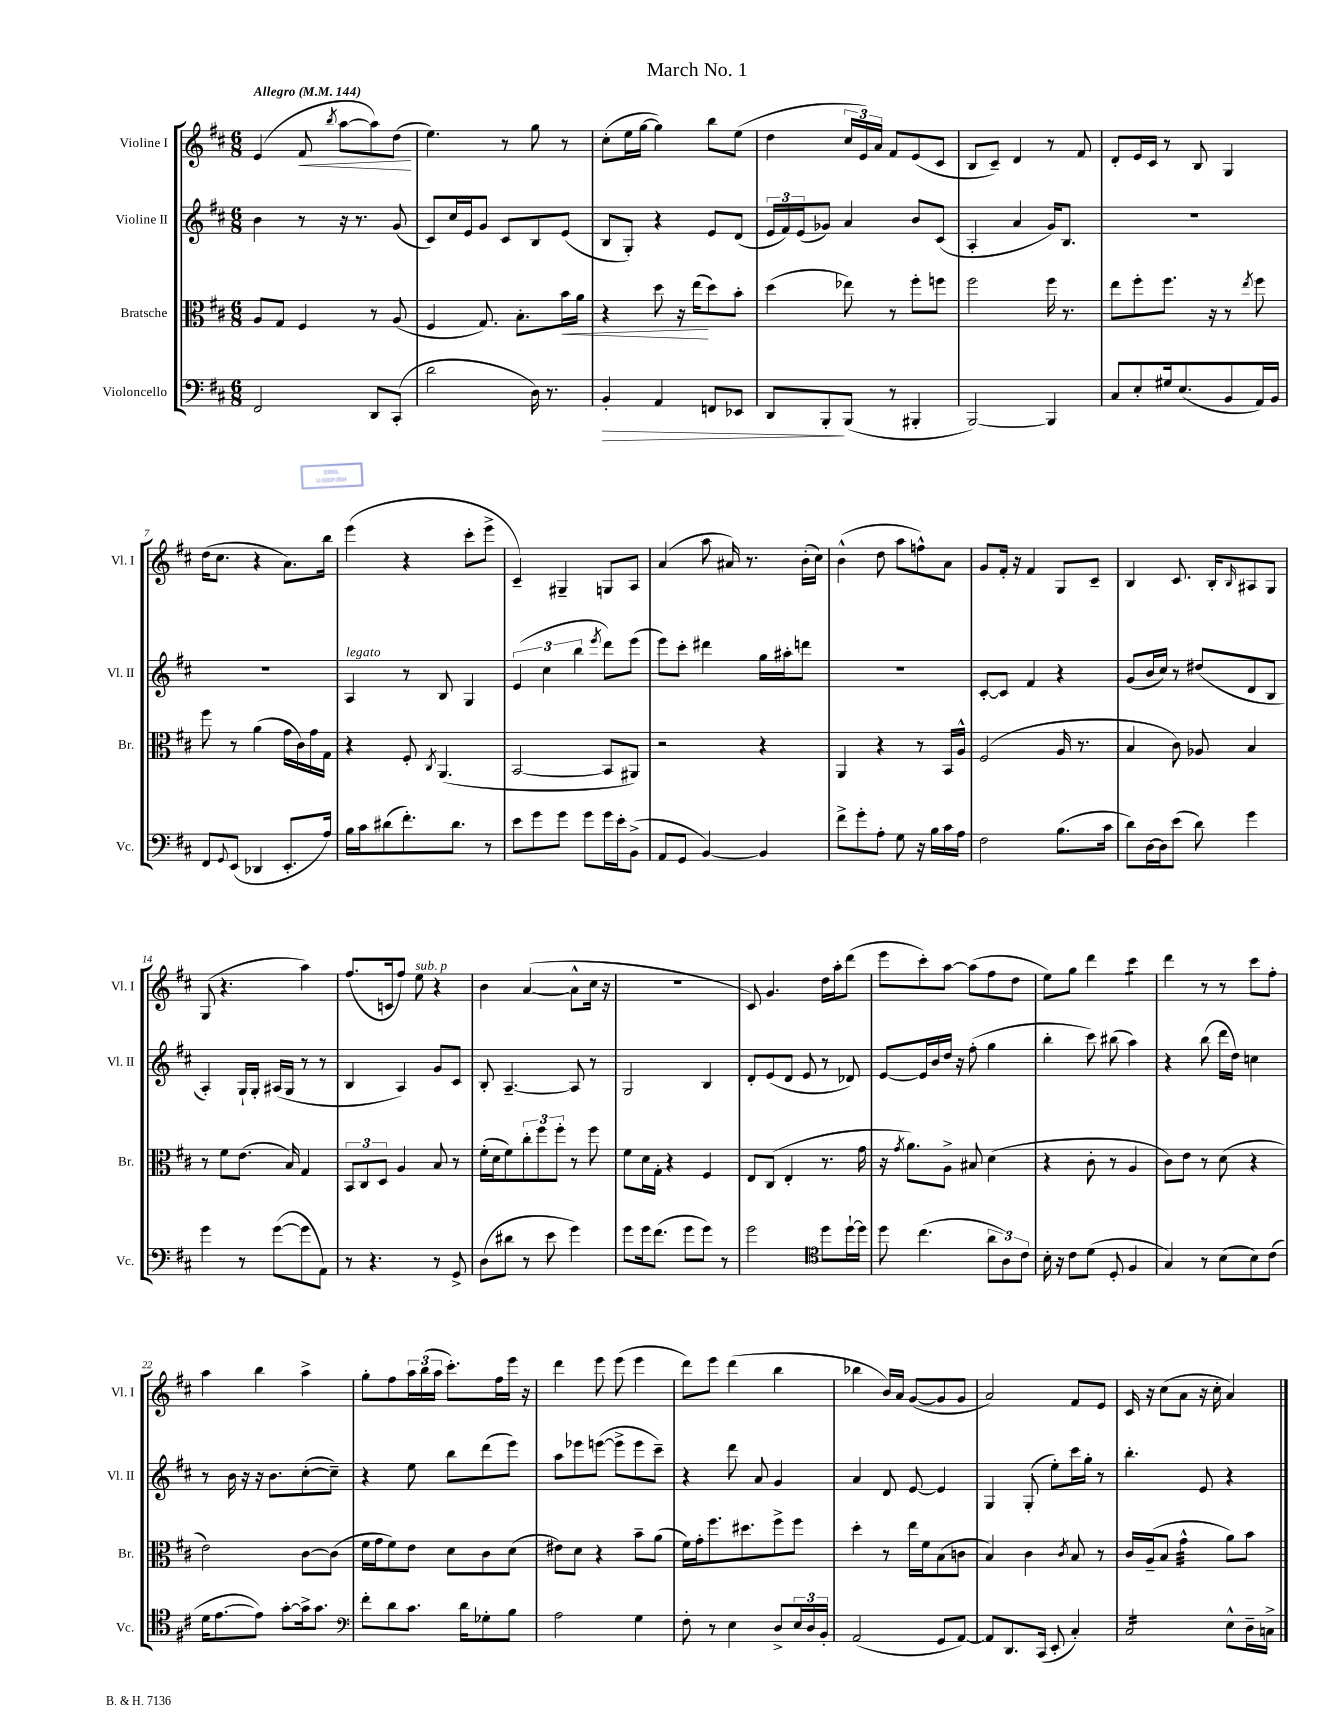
\header { title = "March No. 1" }
<<
\new StaffGroup <<
\new Staff = "s0" \with { instrumentName = "Violine I" shortInstrumentName = "Vl. I" } {
    \clef treble \key d \major \numericTimeSignature \time 6/8 \tempo "Allegro" 4 = 144
    e'4( fis'8\< \acciaccatura { b''8 } a''8~ a''8) d''8\!( |
    e''4.) r8 g''8 r8 |
    cis''8-.( e''16 g''16~ g''4) b''8 e''8( |
    d''4 \tuplet 3/2 { cis''16 e'16) a'16 } fis'8 e'8( cis'8 |
    b8 cis'8--) d'4 r8 fis'8 |
    d'8-. e'16 cis'16 r8 b8 g4 |
    d''16( cis''8. r4 a'8.) b''16 |
    e'''4( r4 cis'''8-. e'''8-> |
    cis'4--) gis4-- g8 a8 |
    a'4( a''8 ais'16) r8. b'16-.( cis''16) |
    b'4-^( d''8 a''8 f''8-^) a'8 |
    g'8 fis'16-. r16 fis'4 g8 cis'8-- |
    b4 cis'8. b16-. \grace { b16 } ais8 g8 |
    g8( r4. a''4) |
    fis''8.( c'16 fis''8) e''8^\markup { \italic "sub. p" } r4 |
    b'4 a'4~( a'8-^ cis''16 r16 |
    R2. |
    cis'8) g'4. d''16 a''16-. d'''8( |
    e'''8 cis'''8-.) a''8~ a''8( fis''8 d''8 |
    e''8) g''8 d'''4 cis'''4:8 |
    d'''4 r8 r8 cis'''8 fis''8-. |
    a''4 b''4 a''4-> |
    g''8-. fis''8 \tuplet 3/2 { a''16 b''16( a''16 } cis'''8.-.) fis''16 e'''16 r16 |
    d'''4 e'''8 e'''8( e'''4 |
    d'''8) e'''8 d'''4( b''4 |
    bes''4 b'16) a'16 g'8~( g'8 g'8 |
    a'2) fis'8 e'8 |
    cis'16 r16 cis''8( a'8 r16 cis''16-. a'4) \bar "|." |
}
\new Staff = "s1" \with { instrumentName = "Violine II" shortInstrumentName = "Vl. II" } {
    \clef treble \key d \major \numericTimeSignature \time 6/8
    b'4 r8 r16 r8. g'8( |
    cis'8) cis''16 e'16 g'8 cis'8 b8 e'8( |
    b8 g8-.) r4 e'8 d'8( |
    \tuplet 3/2 { e'16 fis'16) e'16( } ges'8) a'4 b'8 cis'8( |
    a4-. a'4 g'16) b8. |
    R2. |
    R2. |
    a4^\markup { \italic "legato" } r8 b8 g4 |
    \tuplet 3/2 { e'4( cis''4 b''4 } \acciaccatura { e'''8 } d'''8) e'''8( |
    e'''8) cis'''8-. dis'''4 g''16 ais''16-. d'''8 |
    R2. |
    cis'8~-. cis'8 fis'4 r4 |
    g'8( b'16 cis''16) r8 dis''8( d'8 b8 |
    a4-.) g16-! g16-. ais16( g16 r8 r8 |
    b4 a4) g'8 cis'8 |
    b8-. a4.~-- a8 r8 |
    g2 b4 |
    d'8-. e'8( d'8 e'8 r8 des'8) |
    e'8~ e'16 b'16 d''16 r16 fis''8-.( g''4 |
    b''4-. cis'''8) bis''8( a''4) |
    r4 b''8( d'''16 d''16) c''4 |
    r8 b'16 r16 r16 b'8. cis''8~-.( cis''8--) |
    r4 e''8 b''8 d'''8( e'''8) |
    a''8 ees'''8 e'''8~( e'''8-> e'''8 cis'''8--) |
    r4 d'''8 a'8 g'4 |
    a'4 d'8 e'8~ e'4 |
    g4 g8-.( e''8-.) cis'''16 g''16-. r8 |
    b''4.-. e'8 r4 \bar "|." |
}
\new Staff = "s2" \with { instrumentName = "Bratsche" shortInstrumentName = "Br." } {
    \clef alto \key d \major \numericTimeSignature \time 6/8
    a8 g8 fis4 r8 a8( |
    fis4 g8.) b8.-. b'16\< a'16 |
    r4 d''8 r16 e''16\!( d''8) b'8-. |
    d''4( ees''8) r8 fis''8-. f''8 |
    fis''2 fis''16 r8. |
    e''8 fis''8-. fis''8. r16 r8 \acciaccatura { e''8 } fis''8 |
    fis''8 r8 a'4( g'16 cis'16) g'16 g16 |
    r4 fis8-. \acciaccatura { cis8 } a,4.( |
    b,2~ b,8 ais,8) |
    r2 r4 |
    a,4 r4 r8 b,16 a16-^ |
    fis2( a16 r8. |
    b4 cis'8) aes8 b4 |
    r8 fis'8 e'8.( b16) g4 |
    \tuplet 3/2 { b,8 cis8 d8 } a4 b8 r8 |
    fis'16-.( d'16 fis'8) \tuplet 3/2 { cis''8-. fis''8 fis''8-. } r8 fis''8 |
    fis'8 d'16 g16-. r4 fis4 |
    e8 cis8( e4-. r8. g'16 |
    r16 \acciaccatura { g'8 } a'8.) a8-> bis8 d'4( |
    r4 cis'8-. r8 a4 |
    cis'8) e'8 r8 d'8( r4 |
    e'2) cis'8~ cis'8( |
    fis'16 g'16 fis'8) e'8 d'8 cis'8 d'8( |
    eis'8) d'8 r4 b'8-- a'8( |
    fis'16) g'16-. fis''8. dis''8. fis''8-> fis''8 |
    d''4-. r8 e''16 fis'16 b8( c'8 |
    b4) cis'4 \acciaccatura { cis'8 } b8 r8 |
    cis'16 a16--( b8 g'4:32-^ a'8) b'8 \bar "|." |
}
\new Staff = "s3" \with { instrumentName = "Violoncello" shortInstrumentName = "Vc." } {
    \clef bass \key d \major \numericTimeSignature \time 6/8
    fis,2 d,8 cis,8-.( |
    d'2 d16) r8. |
    b,4-.\> a,4 f,8 ees,8 |
    d,8 b,,8-.\! b,,8( r8 bis,,4-. |
    b,,2~) b,,4 |
    cis8 e8-. gis16 e8.( b,8 a,16) b,16 |
    fis,8 \appoggiatura { g,8 } e,8( des,4 e,8.-. a16) |
    b16 cis'16 dis'8( fis'8.-.) dis'8. r8 |
    e'8 g'8 g'8 g'8 g'16 e'16-. b,8->( |
    a,8 g,8 b,4~) b,4 |
    fis'8-> g'8-. a8-. g8 r16 b16 cis'16 a16 |
    fis2 b8.( cis'16 |
    d'8) d16~ d16 e'8( d'8) g'4 |
    g'4 r8 g'8~( g'8 a,8) |
    r8 r4. r8 g,8-> |
    d8( dis'8 r8 e'8 g'4) |
    g'8 g'16 fis'8.( g'8 g'8) r8 |
    g'2 \clef tenor d''8 d''16~-! d''16 |
    d''8 cis''4.( \tuplet 3/2 { a'8 a8) cis'8 } |
    b16-. r16 cis'8 d'8( d8-. fis4 |
    g4) r8 b8( b8) cis'8( |
    d'16 e'8.~ e'8) g'8~-. g'16-> g'8. |
    \clef bass fis'8-. d'8 cis'8. d'16 ges8-. b8 |
    a2 g4 |
    fis8-. r8 e4 d8-> \tuplet 3/2 { e16 d16 b,16-. } |
    a,2( g,8 a,8~) |
    a,8 d,8. cis,16( e,8-. cis4-.) |
    cis2:16 e8-^ d16-- c16-> \bar "|." |
}
>>
>>
